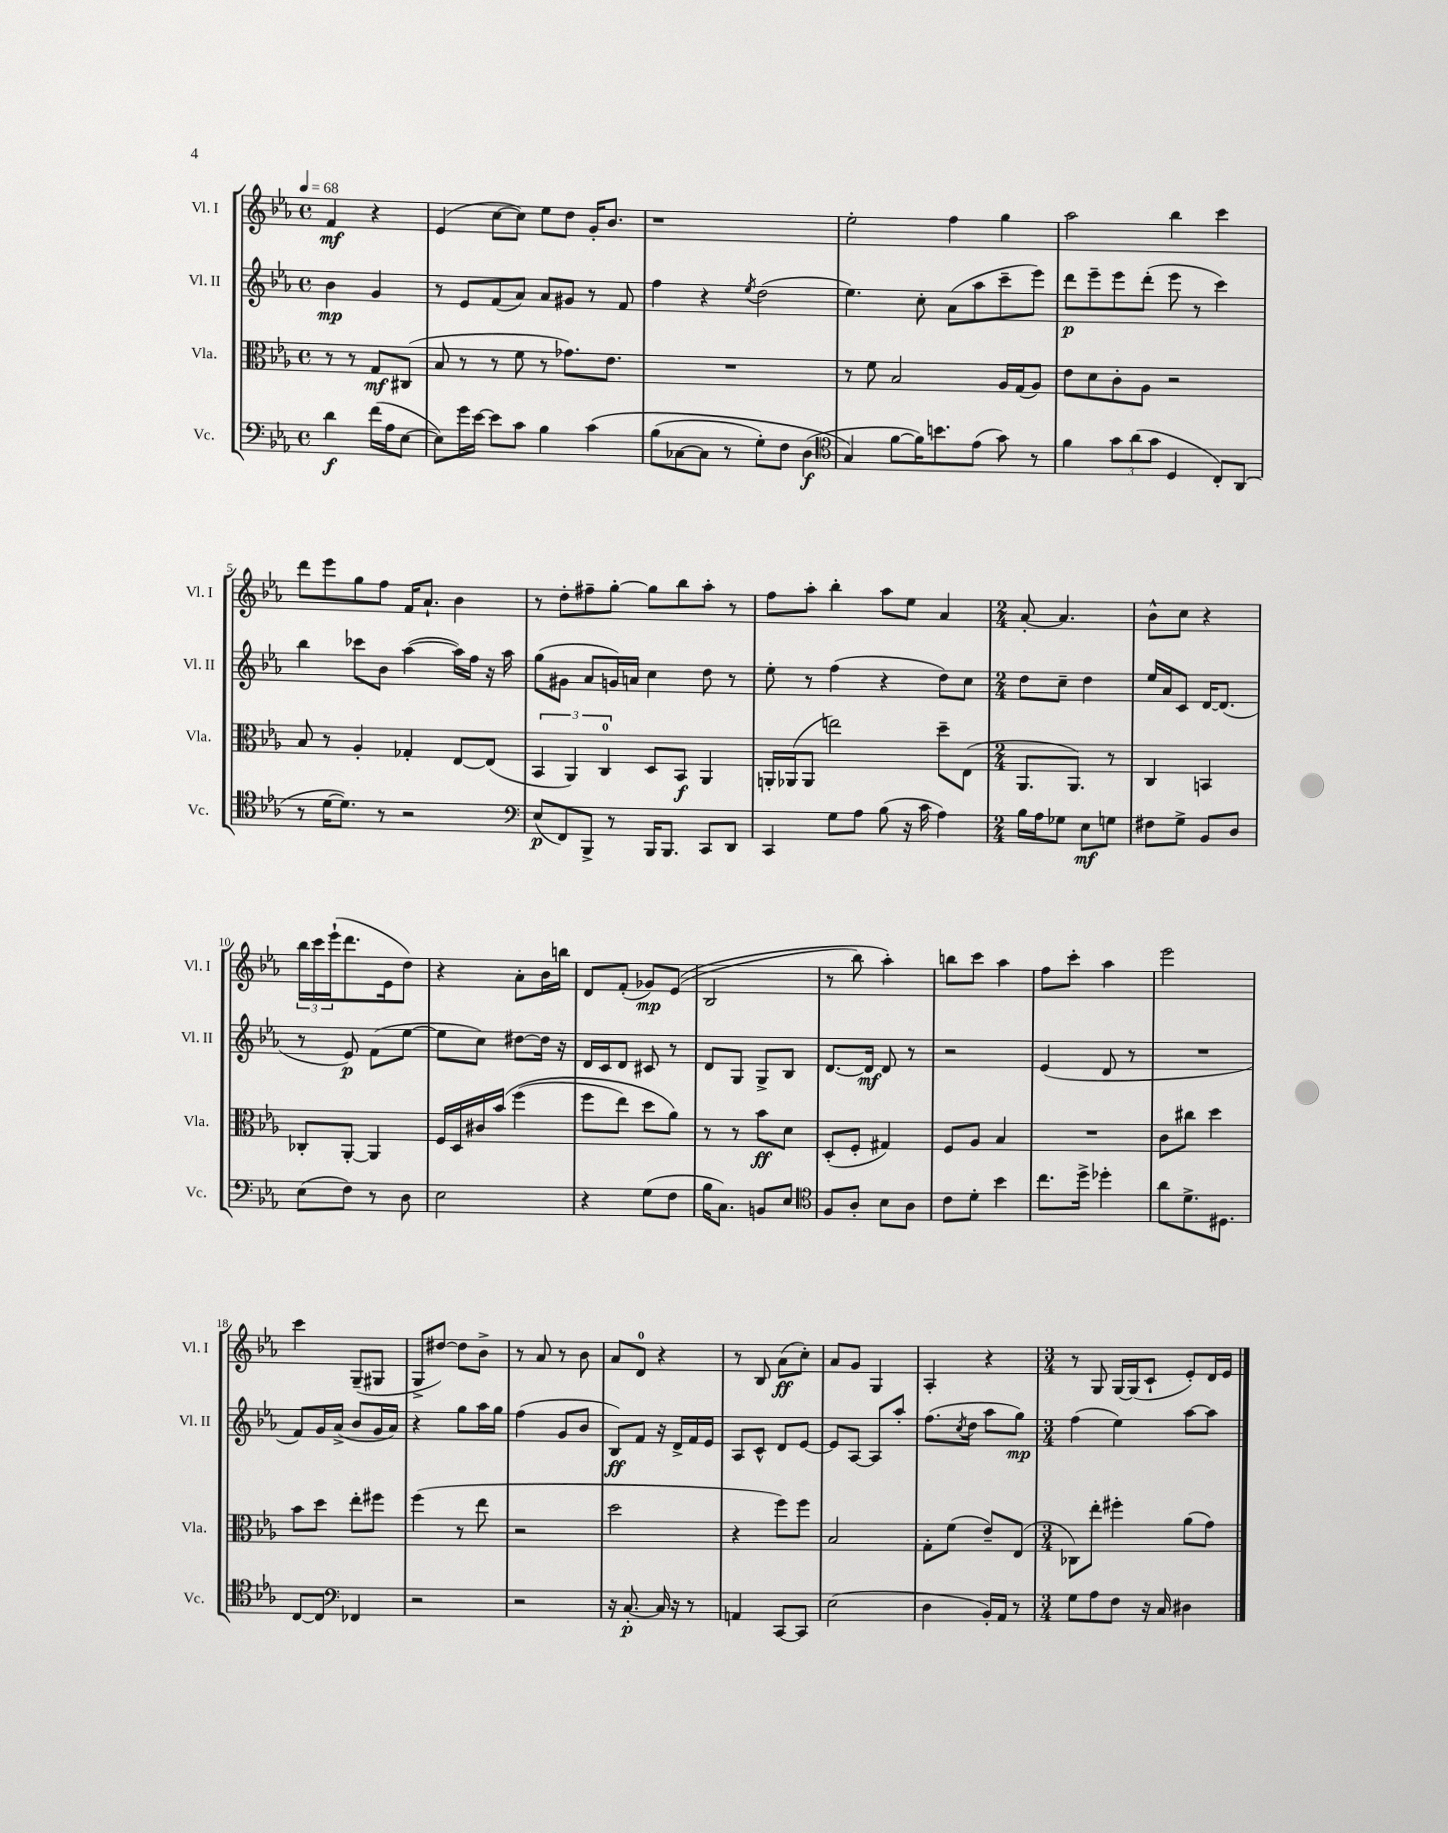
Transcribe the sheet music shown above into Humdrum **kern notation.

**kern	**dynam	**kern	**dynam	**kern	**dynam	**kern	**dynam
*part4	*part4	*part3	*part3	*part2	*part2	*part1	*part1
*staff4	*staff4	*staff3	*staff3	*staff2	*staff2	*staff1	*staff1
*I"Vc.	*	*I"Vla.	*	*I"Vl. II	*	*I"Vl. I	*
*I'Vc.	*	*I'Vla.	*	*I'Vl. II	*	*I'Vl. I	*
*clefF4	*	*clefC3	*	*clefG2	*	*clefG2	*
*k[b-e-a-]	*	*k[b-e-a-]	*	*k[b-e-a-]	*	*k[b-e-a-]	*
*M4/4	*	*M4/4	*	*M4/4	*	*M4/4	*
*met(c)	*	*met(c)	*	*met(c)	*	*met(c)	*
*MM68	*	*MM68	*	*MM68	*	*MM68	*
=	=	=	=	=	=	=	=
4d\	f	8r	.	4b-\	mp	4f/	mf
.	.	8r	.	.	.	.	.
(16f\LL	.	8G/L	mf	4g/	.	4r	.
16A-\J	.	.	.	.	.	.	.
[8E-\J	.	(8C#X/J	.	.	.	.	.
=1	=1	=1	=1	=1	=1	=1	=1
8E-\L])	.	8B-/	.	8r	.	(4e-/	.
16g\L	.	8r	.	8e-/L	.	.	.
[16e-\JJ	.	.	.	.	.	.	.
8e-\L]	.	8r	.	(8f/	.	[8cc\L	.
8c\J	.	8f\	.	8a-/J)	.	8cc\J])	.
4B-\	.	8r	.	8a-/L	.	8ee-\L	.
.	.	8.g-X\L)	.	8g#X/J	.	8dd\J	.
(4c\	.	.	.	8r	.	16g'/KL	.
.	.	8.e-\J	.	.	.	8.b-/J	.
.	.	.	.	8f/	.	.	.
=2	=2	=2	=2	=2	=2	=2	=2
(8B-\L	.	1r	.	4ff\	.	1r	.
[8C-X\	.	.	.	.	.	.	.
8C-\J]	.	.	.	4r	.	.	.
8r	.	.	.	.	.	.	.
.	.	.	.	8qee-/	.	.	.
8G'\L)	.	.	.	(2dd\	.	.	.
8F\J	.	.	.	.	.	.	.
(4D\	f	.	.	.	.	.	.
=3	=3	=3	=3	=3	=3	=3	=3
*clefC4	*	*	*	*	*	*	*
4G/)	.	8r	.	4.ee-\)	.	2ee-'\	.
.	.	8f\	.	.	.	.	.
[8f\L	.	2B-/	.	.	.	.	.
16f\K])	.	.	.	8cc'\	.	.	.
8.bn\	.	.	.	.	.	.	.
.	.	.	.	(8a-\L	.	4ff\	.
(8e-\J	.	.	.	8aa-\	.	.	.
8g\)	.	16A-/LL	.	8ccc~\	.	4gg\	.
.	.	(16G/J	.	.	.	.	.
8r	.	8A-/J)	.	8eee-\J)	.	.	.
=4	=4	=4	=4	=4	=4	=4	=4
4f\	.	8e-\L	.	8ddd\L	p	2aa-\	.
.	.	8d\	.	8eee-~\	.	.	.
12g\L	.	8c'\	.	8eee-\	.	.	.
(12a-\	.	.	.	.	.	.	.
.	.	8A-\J	.	(8ddd'\J	.	.	.
12g\J	.	.	.	.	.	.	.
4D/	.	2r	.	8eee-\	.	4bb-\	.
.	.	.	.	8r	.	.	.
8C'/L)	.	.	.	4ccc\)	.	4ccc\	.
(8AA-/J	.	.	.	.	.	.	.
!!LO:LB:g=z
=5	=5	=5	=5	=5	=5	=5	=5
8r	.	8B-/	.	4bb-\	.	8ddd\L	.
[16d\KL	.	8r	.	.	.	8eee-\	.
8.d\J])	.	.	.	.	.	.	.
.	.	4A-'/	.	8ccc-X\L	.	8gg\	.
8r	.	.	.	8b-\J	.	8ff\J	.
2r	.	4G-X'/	.	([4aa-\	.	16f/KL	.
.	.	.	.	.	.	8.a-`/J	.
.	.	[8E-/L	.	16aa-\LL])	.	4b-\	.
.	.	.	.	16ff\JJ	.	.	.
.	.	(8E-/J]	.	16r	.	.	.
.	.	.	.	16aa-\	.	.	.
=6	=6	=6	=6	=6	=6	=6	=6
*clefF4	*	*	*	*	*	*	*
(8E-/L	p	6BB-/	.	(8gg\L	.	8r	.
8FF/)	.	.	.	8g#X\J	.	8dd'\L	.
.	.	6AA-/)	.	.	.	.	.
8BBB-^/J	.	.	.	8a-/L	.	8ff#X~\	.
.	.	6C/	.	.	.	.	.
8r	.	.	.	16gn/L)	.	[8gg'\J	.
.	.	.	.	16an/JJ	.	.	.
16BBB-/KL	.	8D/L	.	4cc\	.	8gg\L]	.
8.BBB-/J	.	.	.	.	.	.	.
.	.	8BB-/J	f	.	.	8bb-\	.
8CC/L	.	4AA-/	.	8dd\	.	8aa-'\J	.
8DD/J	.	.	.	8r	.	8r	.
=7	=7	=7	=7	=7	=7	=7	=7
4CC/	.	16AAn'/LL	.	8ee-'\	.	8ff\L	.
.	.	(16AA-X/J	.	.	.	.	.
.	.	8AA-/J	.	8r	.	8aa-'\J	.
8G\L	.	2een\)	.	(4ff\	.	4bb-'\	.
8A-\J	.	.	.	.	.	.	.
(8B-\	.	.	.	4r	.	8aa-\L	.
16r	.	.	.	.	.	8ee-\J	.
16c\	.	.	.	.	.	.	.
4A-\)	.	8dd~\L	.	8dd\L)	.	4a-/	.
.	.	(8E-\J	.	8cc\J	.	.	.
=8	=8	=8	=8	=8	=8	=8	=8
*M2/4	*	*M2/4	*	*M2/4	*	*M2/4	*
16B-\LL	.	8.AA-/L	.	8dd\L	.	[8a-'/	.
16A-\J	.	.	.	.	.	.	.
8G-X\J	.	.	.	8cc~\J	.	4.a-/]	.
.	.	8.AA-/J)	.	.	.	.	.
8E-\L	mf	.	.	4dd\	.	.	.
8Gn\J	.	8r	.	.	.	.	.
=9	=9	=9	=9	=9	=9	=9	=9
8F#X\L	.	4C/	.	16ee-/LL	.	8b-^^\L	.
.	.	.	.	16a-/J	.	.	.
8G^\J	.	.	.	8c/J	.	8cc\J	.
8BB-/L	.	4BBn/	.	[16d/KL	.	4r	.
.	.	.	.	(8.d/J]	.	.	.
8D/J	.	.	.	.	.	.	.
!!LO:LB:g=z
=10	=10	=10	=10	=10	=10	=10	=10
(8E-\L	.	8C-X'/L	.	8r	.	24bb-\LL	.
.	.	.	.	.	.	24ccc\	.
.	.	.	.	.	.	(24eee-`\J	.
8F\J)	.	[8AA-'/J	.	8e-/)	p	8.ddd\	.
8r	.	4AA-/]	.	(8f\L	.	.	.
.	.	.	.	.	.	16e-\k	.
8D\	.	.	.	[8ee-\J	.	8dd\J)	.
=11	=11	=11	=11	=11	=11	=11	=11
2E-\	.	16F/LL	.	8ee-\L]	.	4r	.
.	.	16D/	.	.	.	.	.
.	.	16c#X/	.	8cc\J)	.	.	.
.	.	(16b-/JJ	.	.	.	.	.
.	.	(4ff\	.	[8dd#X\L	.	8a-'\L	.
.	.	.	.	16dd#\Jk]	.	16b-\L	.
.	.	.	.	16r	.	16bbn\JJ	.
=12	=12	=12	=12	=12	=12	=12	=12
4r	.	8ff\L	.	16d/LL	.	8d/L	.
.	.	.	.	16c/J	.	.	.
.	.	8ee-\J)	.	8d/J	.	(8f'/J	.
(8G\L	.	8dd\L	.	8c#X/	.	8g-X/L)	mp
8F\J	.	8a-\J)	.	8r	.	((8e-/J	.
=13	=13	=13	=13	=13	=13	=13	=13
16B-\KL	.	8r	.	8d/L	.	2B-/	.
8.C\J)	.	.	.	.	.	.	.
.	.	8r	.	8G/J	.	.	.
8BBn/L	.	8b-\L	ff	8G^/L	.	.	.
8E-/J	.	8d\J	.	8B-/J	.	.	.
=14	=14	=14	=14	=14	=14	=14	=14
*clefC4	*	*	*	*	*	*	*
8F/L	.	(8D'/L	.	[8.d/L	.	8r	.
8A-'/J	.	8F'/J	.	.	.	8bb-\)	.
.	.	.	.	16d/Jk]	mf	.	.
8B-\L	.	4G#X/)	.	8d/	.	4aa-'\)	.
8A-\J	.	.	.	8r	.	.	.
=15	=15	=15	=15	=15	=15	=15	=15
8c\L	.	8F/L	.	2r	.	8bbn\L	.
8d'\J	.	8A-/J	.	.	.	8ccc\J	.
4b-\	.	4B-/	.	.	.	4aa-\	.
=16	=16	=16	=16	=16	=16	=16	=16
8.cc\L	.	2r	.	(4e-/	.	8ff\L	.
.	.	.	.	.	.	8ccc'\J	.
16dd^\Jk	.	.	.	.	.	.	.
4dd-X'\	.	.	.	8d/	.	4aa-\	.
.	.	.	.	8r	.	.	.
=17	=17	=17	=17	=17	=17	=17	=17
8a-\L	.	8c\L	.	2r	.	2eee-\	.
8.d^\	.	8cc#X\J	.	.	.	.	.
.	.	4dd\	.	.	.	.	.
8.D#X\J	.	.	.	.	.	.	.
!!LO:LB:g=z
=18	=18	=18	=18	=18	=18	=18	=18
[8C/L	.	8b-\L	.	8f/L)	.	4ccc\	.
8C/J]	.	8dd\J	.	16g/L	.	.	.
.	.	.	.	(16a-^/JJ	.	.	.
*clefF4	*	*	*	*	*	*	*
4FF-X/	.	8ee-'\L	.	8b-/L	.	(8G~/L	.
.	.	8ff#X\J	.	16g/L	.	8G#X/J	.
.	.	.	.	16a-/JJ)	.	.	.
=19	=19	=19	=19	=19	=19	=19	=19
2r	.	(4ff\	.	4r	.	8G^/L	.
.	.	.	.	.	.	[8dd#X/J)	.
.	.	8r	.	8gg\L	.	8dd#\L]	.
.	.	8ee-\	.	16aa-\L	.	8b-^\J	.
.	.	.	.	16gg\JJ	.	.	.
=20	=20	=20	=20	=20	=20	=20	=20
2r	.	2r	.	(4ff\	.	8r	.
.	.	.	.	.	.	8a-/	.
.	.	.	.	8g/L	.	8r	.
.	.	.	.	8b-/J	.	8b-\	.
=21	=21	=21	=21	=21	=21	=21	=21
16r	.	2dd\	.	8B-/L)	ff	8a-/L	.
[8.C'/	p	.	.	.	.	.	.
.	.	.	.	8f/J	.	8d/J	.
16C/]	.	.	.	16r	.	4r	.
16r	.	.	.	16d^/LL	.	.	.
8r	.	.	.	16f/	.	.	.
.	.	.	.	16e-/JJ	.	.	.
=22	=22	=22	=22	=22	=22	=22	=22
4AAn/	.	4r	.	8A-/L	.	8r	.
.	.	.	.	8c^^/J	.	8B-/	.
[8CC/L	.	8ff\L)	.	8d/L	.	(8a-\L	ff
8CC/J]	.	8ff\J	.	[8e-/J	.	8cc'\J)	.
=23	=23	=23	=23	=23	=23	=23	=23
(2E-\	.	2B-/	.	8e-/L]	.	8a-/L	.
.	.	.	.	[8A-/J	.	8g/J	.
.	.	.	.	8A-/L]	.	4G/	.
.	.	.	.	8aa-'/J	.	.	.
=24	=24	=24	=24	=24	=24	=24	=24
4D\	.	8G'\L	.	(8.ff\L	.	4A-'/	.
.	.	(8f\J	.	.	.	.	.
.	.	.	.	8qcc/	.	.	.
.	.	.	.	16dd\Jk	.	.	.
16BB-'/LL)	.	8e-~/L)	.	8aa-\L	.	4r	.
16AA-/JJ	.	.	.	.	.	.	.
8r	.	(8E-/J	.	8gg\J)	mp	.	.
=25	=25	=25	=25	=25	=25	=25	=25
*M3/4	*	*M3/4	*	*M3/4	*	*M3/4	*
8G\L	.	8C-X\L)	.	(4ff\	.	8r	.
8A-\	.	8ee-'\J	.	.	.	8G/	.
8F\J	.	4ff#X'\	.	4ee-\)	.	[16G/LL	.
.	.	.	.	.	.	(16G/J]	.
16r	.	.	.	.	.	8c`/J	.
16C/	.	.	.	.	.	.	.
4D#X\	.	(8a-\L	.	[8aa-\L	.	8e-'/L)	.
.	.	8g\J)	.	8aa-\J]	.	16d/L	.
.	.	.	.	.	.	16e-/JJ	.
==	==	==	==	==	==	==	==
*-	*-	*-	*-	*-	*-	*-	*-
